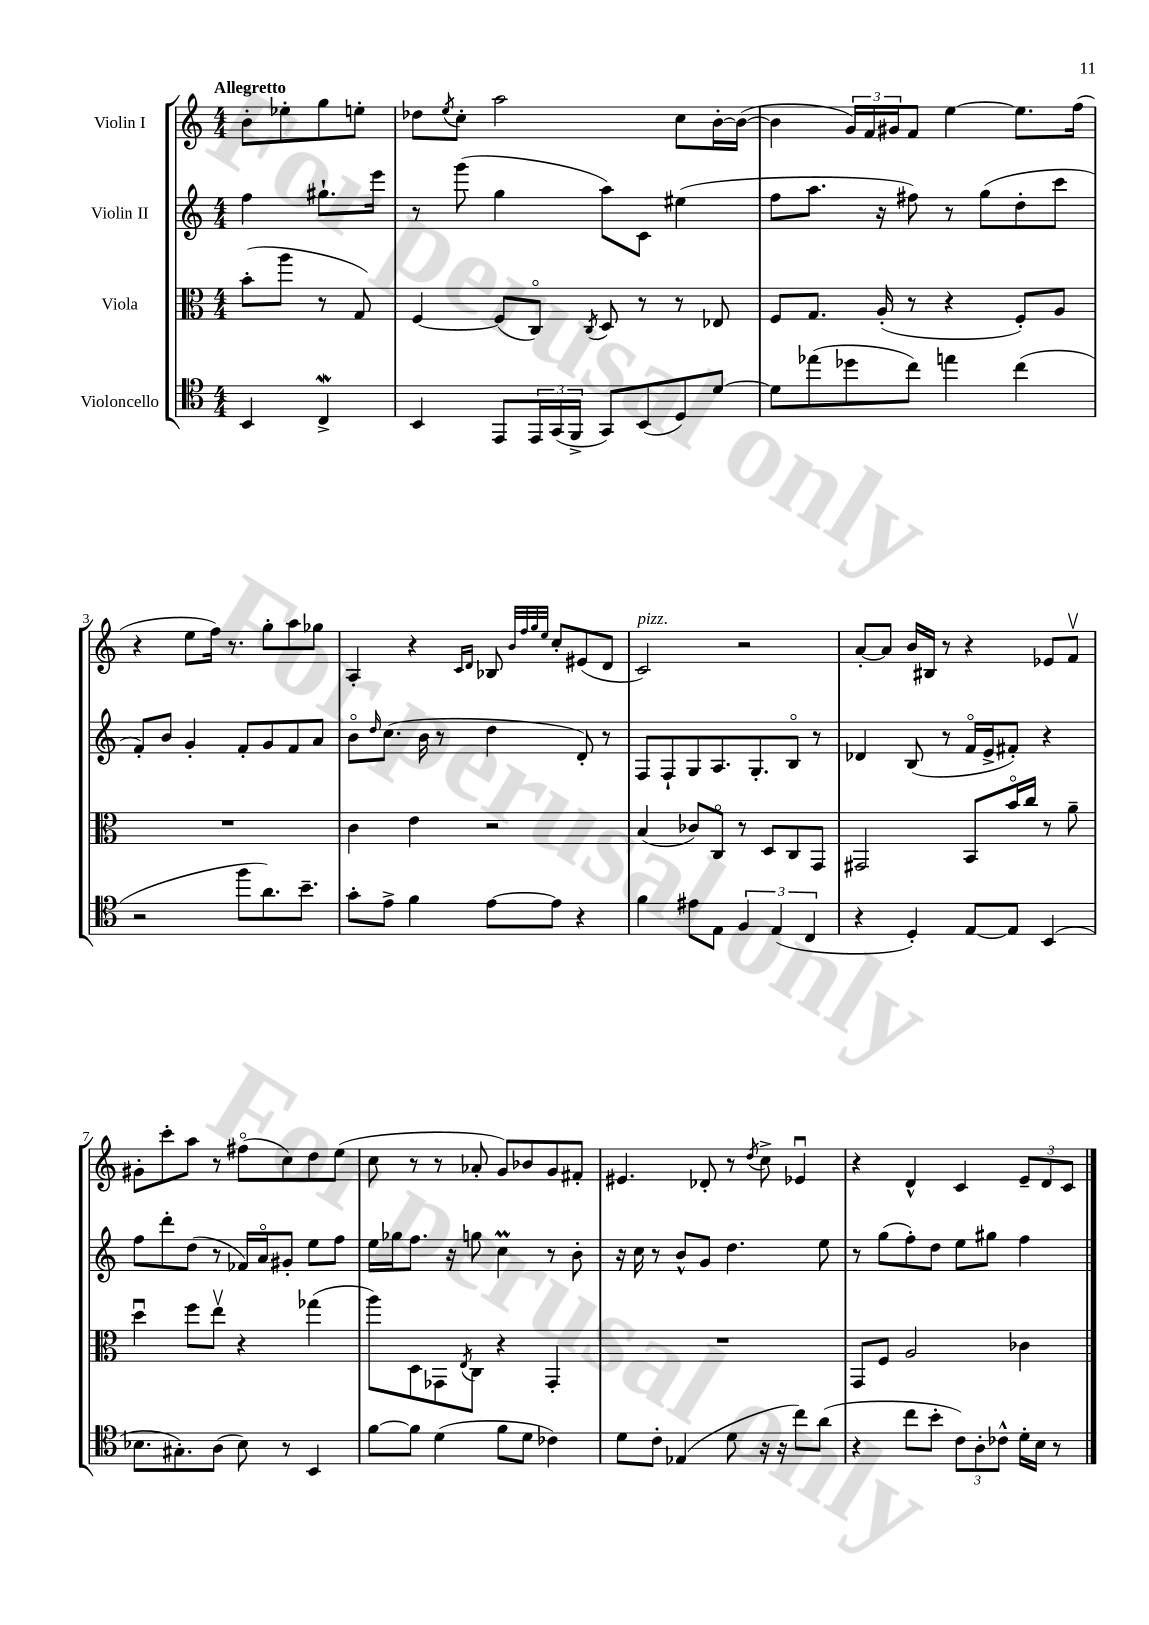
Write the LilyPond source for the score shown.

<<
\new StaffGroup <<
\new Staff = "s0" \with { instrumentName = "Violin I" } {
    \clef treble \key c \major \numericTimeSignature \time 4/4 \partial 2 \tempo "Allegretto"
    b'8-. ees''8-. g''8 e''8-. |
    des''8 \acciaccatura { e''8 } c''8-. a''2 c''8 b'16~-. b'16~( |
    b'4 \tuplet 3/2 { g'16) f'16 gis'16 } f'8 e''4~ e''8. f''16( |
    r4 e''8 f''16) r8. g''8-. a''8 ges''8 |
    a4-. r4 \grace { c'16 d'16 } bes8 \grace { b'32 f''32 g''32 e''32 } c''8-. eis'8( d'8 |
    c'2^\markup { \italic "pizz." }) r2 |
    a'8~-. a'8 b'16 bis16 r8 r4 ees'8 f'8\upbow |
    gis'8-. c'''8-. a''8 r8 fis''8\flageolet( c''8) d''8 e''8( |
    c''8 r8 r8 aes'8-. g'8) bes'8 g'8 fis'8-. |
    eis'4. des'8-. r8 \acciaccatura { d''8 } c''8-> ees'4\downbow |
    r4 d'4-^ c'4 \tuplet 3/2 { e'8-- d'8 c'8 } \bar "|." |
}
\new Staff = "s1" \with { instrumentName = "Violin II" } {
    \clef treble \key c \major \numericTimeSignature \time 4/4 \partial 2
    f''4 gis''8.-! e'''16 |
    r8 g'''8( g''4 a''8) c'8 eis''4( |
    f''8 a''8. r16 fis''8) r8 g''8( d''8-. c'''8 |
    f'8-.) b'8 g'4-. f'8-. g'8 f'8 a'8 |
    b'8\flageolet \grace { d''16 } c''8.( b'16 r8 d''4 d'8-.) r8 |
    f8 f8-! g8 a8. g8.-. b8\flageolet r8 |
    des'4 b8( r8 f'16\flageolet e'16-> fis'8-.) r4 |
    f''8 d'''8-. d''8( r8 fes'16) a'16\flageolet gis'8-. e''8 f''8 |
    e''16 ges''16 f''8. r16 g''8 c''4\prall r8 b'8-. |
    r16 c''16 r8 b'8-^ g'8 d''4. e''8 |
    r8 g''8( f''8-.) d''8 e''8 gis''8 f''4 \bar "|." |
}
\new Staff = "s2" \with { instrumentName = "Viola" } {
    \clef alto \key c \major \numericTimeSignature \time 4/4 \partial 2
    b'8-.( a''8 r8 g8) |
    f4~ f8( c8\flageolet) \acciaccatura { c8 } d8 r8 r8 ees8 |
    f8 g8. a16-.( r8 r4 f8-.) a8 |
    R1 |
    c'4 e'4 r2 |
    b4( ces'8) c8\flageolet r8 d8 c8 g,8 |
    gis,2 b,8 b'16\flageolet c''16 r8 a'8-- |
    d''4\downbow f''8 e''8\upbow r4 ges''4( |
    a''8) d8 ges,8 \acciaccatura { e8 } c8 r4 ges,4-. |
    R1 |
    g,8 f8 a2 ces'4 \bar "|." |
}
\new Staff = "s3" \with { instrumentName = "Violoncello" } {
    \clef tenor \key c \major \numericTimeSignature \time 4/4 \partial 2
    b,4 c4->\mordent |
    b,4 e,8 \tuplet 3/2 { e,16 g,16( f,16-> } g,8) b,8( d8) d'8~ |
    d'8 ees''8( des''8 c''8) e''4 c''4( |
    r2 f''8 a'8.) b'8.-- |
    g'8-. e'8-> f'4 e'8~ e'8 r4 |
    f'4 eis'8 e8 \tuplet 3/2 { f4 e4( c4 } |
    r4 d4-.) e8~ e8 b,4( |
    bes8. gis8.-.) a8( bes8) r8 b,4 |
    f'8~ f'8 d'4( f'8 d'8 ces'4) |
    d'8 c'8-. ees4( d'8 r16 r16 c''8) a'8( |
    r4 c''8 b'8-. \tuplet 3/2 { c'8) a8-. ces'8-^ } d'16-. b16 r8 \bar "|." |
}
>>
>>
